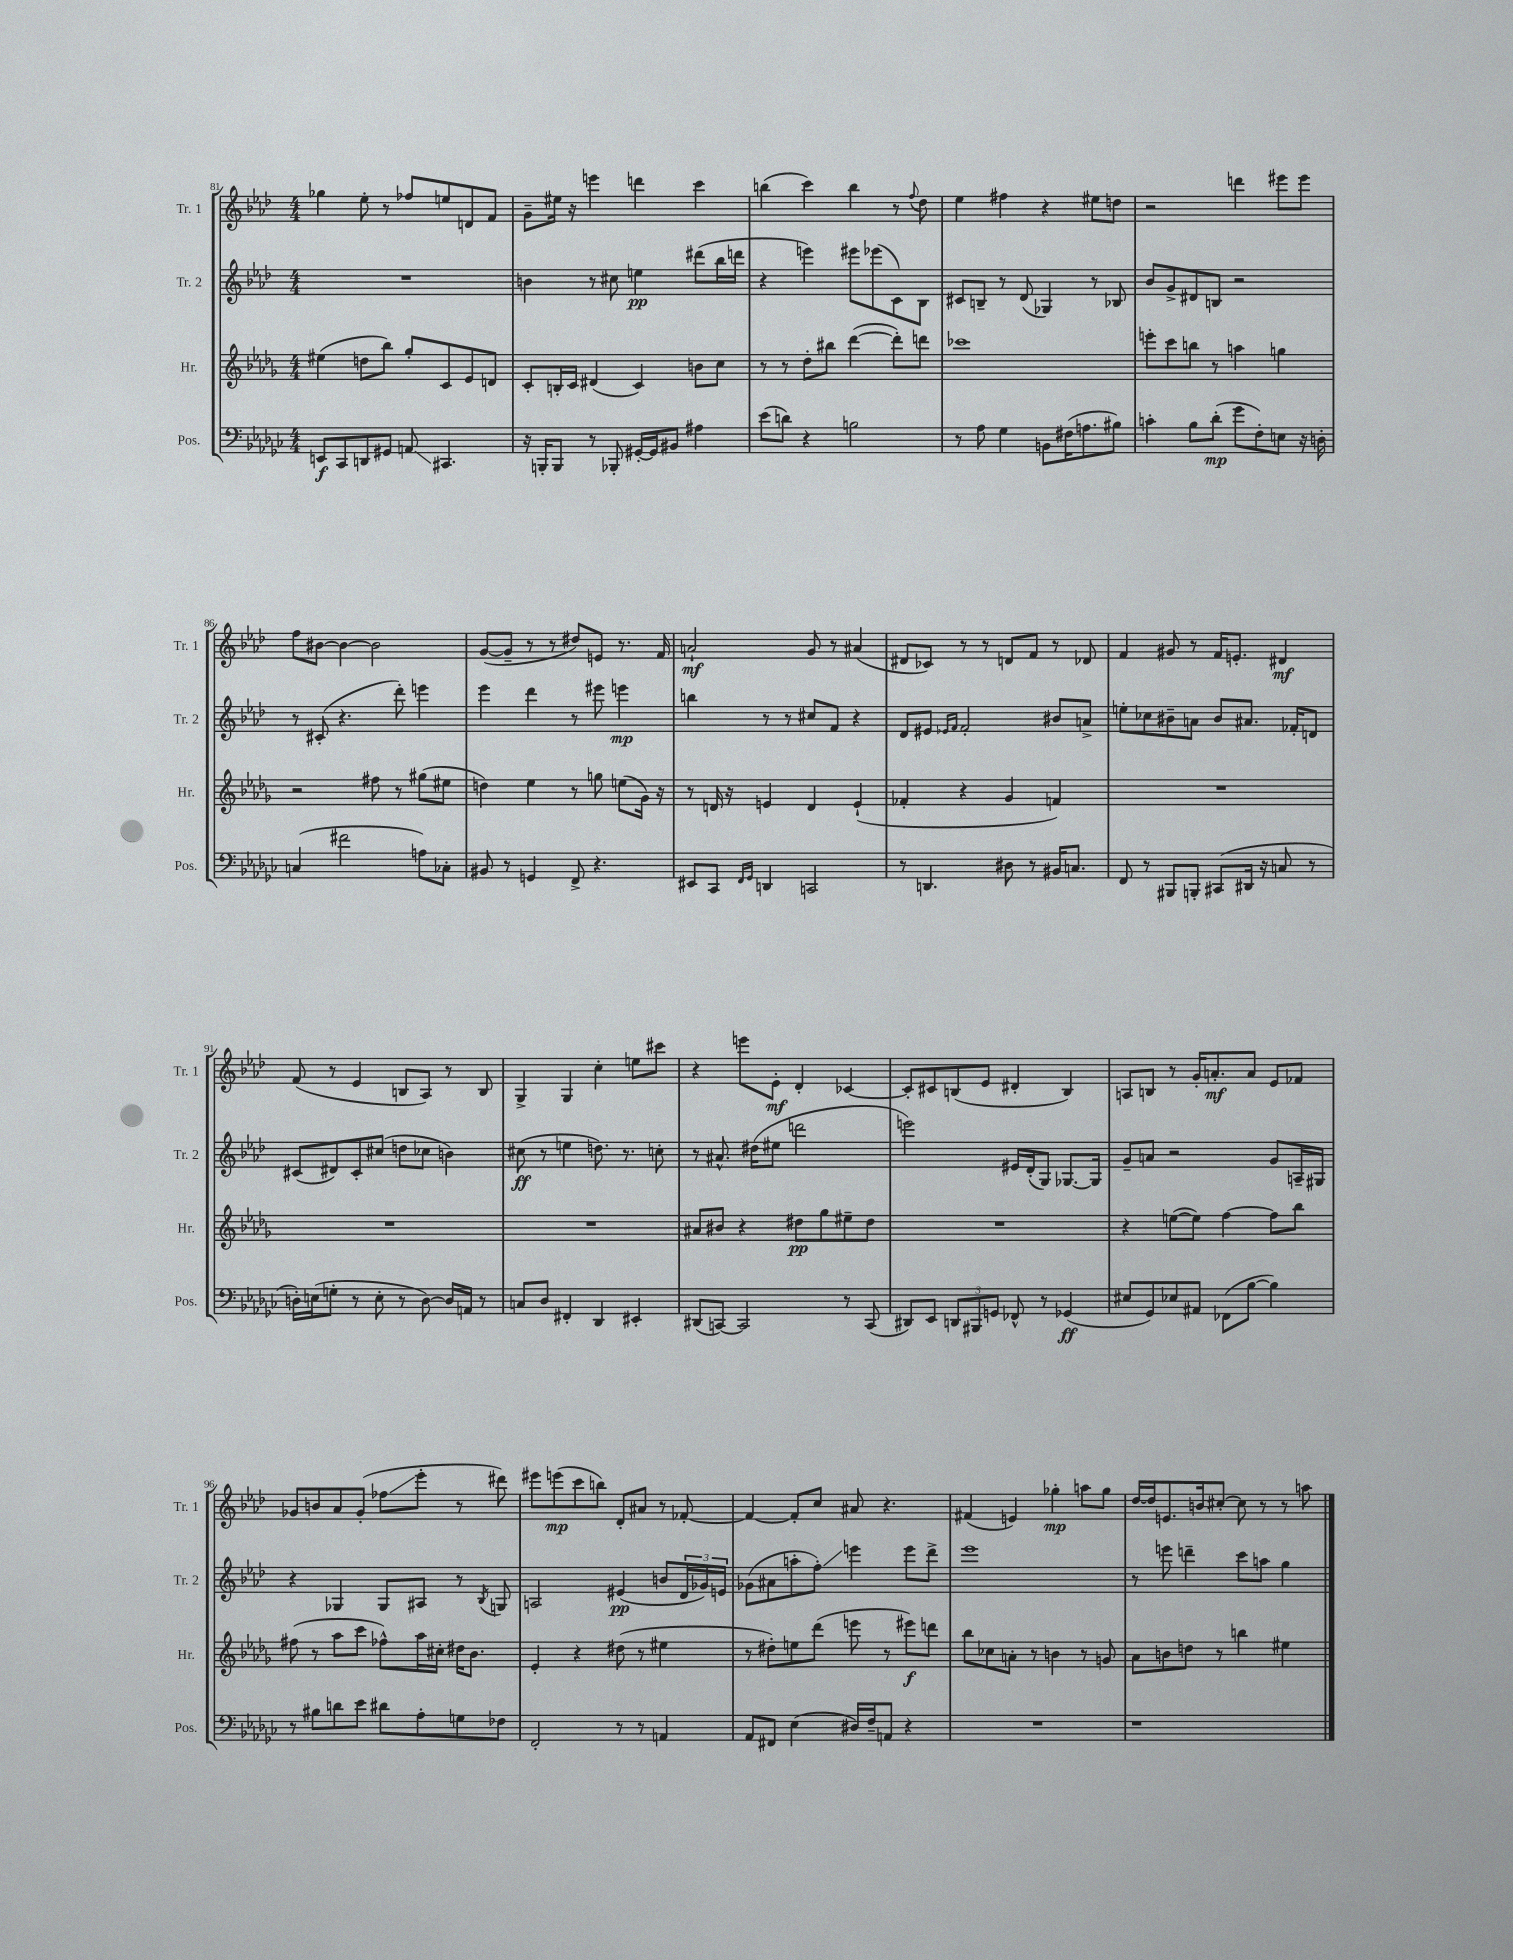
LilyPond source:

<<
\new StaffGroup <<
\new Staff = "s0" \with { instrumentName = "Tr. 1" shortInstrumentName = "Tr. 1" } {
    \clef treble \key aes \major \numericTimeSignature \time 4/4
    ges''4 ees''8-. r8 fes''8 e''8 d'8 f'8 |
    g'8-- eis''16 r16 e'''4 d'''4 c'''4 |
    b''4( c'''4) b''4 r8 \appoggiatura { f''8 } des''8 |
    ees''4 fis''4 r4 eis''8 d''8 |
    r2 d'''4 eis'''8 eis'''8 |
    f''8 bis'8~ bis'4~ bis'2 |
    g'8~( g'8-- r8 r8 dis''8) e'8 r8. f'16 |
    a'2-!\mf g'8 r8 ais'4( |
    dis'8 ces'8) r8 r8 d'8 f'8 r8 des'8 |
    f'4 gis'8 r8 f'16 e'8.-. dis'4\mf |
    f'8( r8 ees'4 b8 aes8) r8 b8 |
    g4-> g4 c''4-. e''8 cis'''8 |
    r4 e'''8 ees'8-.\mf des'4-. ces'4~ |
    ces'8-. cis'8 b8( ees'8 dis'4-. b4) |
    a8 b8 r8 g'16-. a'8.-.\mf a'8 ees'8 fes'8 |
    ges'8 b'8 aes'8 ges'8-.( fes''8\glissando ees'''8-. r8 dis'''8) |
    eis'''8 e'''8\mp( c'''8 b''8) des'8-. ais'8 r8 fes'8~-. |
    fes'4~ fes'8-. c''8 ais'8 r4. |
    fis'4( e'4) ges''4-.\mp a''8 ges''8 |
    des''16~ des''16 e'8. b'16 cis''8~-. cis''8 r8 r8 a''8 \bar "|." |
}
\new Staff = "s1" \with { instrumentName = "Tr. 2" shortInstrumentName = "Tr. 2" } {
    \clef treble \key aes \major \numericTimeSignature \time 4/4
    R1 |
    b'4 r8 cis''8 e''4\pp dis'''8( bes''16 d'''16 |
    r4 e'''4) eis'''8 ees'''8( c'8) bes8 |
    cis'8 b8-- r8 des'8( ges4) r8 bes8 |
    bes'8 g'8-> dis'8 b8 r2 |
    r8 cis'8-.( r4. des'''8-.) e'''4 |
    ees'''4 des'''4 r8 eis'''8 e'''4\mp |
    b''4 r8 r8 cis''8 f'8 r4 |
    des'8 eis'8 \grace { ees'16 f'16 } f'2-. bis'8 a'8-> |
    e''8-. ces''8 bis'8-- a'8 bis'8 ais'8. fes'16-. d'8 |
    cis'8( dis'8) cis'8-. cis''8( d''8 ces''8 b'4) |
    cis''8\ff( r8 e''4 d''8.) r8. c''8-. |
    r8 ais'8.-^ dis''16( eis''8 d'''2 |
    e'''2) eis'16 des'16-.( g8) ges8.~ ges16 |
    g'8-- a'8 r2 g'8 a16-- gis16 |
    r4 ges4 ges8 ais8 r8 \acciaccatura { bes8 } g8 |
    a2 eis'4\pp( b'8 \tuplet 3/2 { des'16 ges'16) e'16 } |
    ges'8( ais'8 a''8-. f''8-.\glissando) e'''4 e'''8 des'''8-> |
    ees'''1 |
    r8 e'''8 d'''4-- c'''8 a''8 g''4 \bar "|." |
}
\new Staff = "s2" \with { instrumentName = "Hr." shortInstrumentName = "Hr." } {
    \clef treble \key des \major \numericTimeSignature \time 4/4
    eis''4( d''8 bes''8) ges''8-. c'8 ees'8 d'8 |
    c'8-. b16-. c'16 dis'4( c'4) b'8 c''8 |
    r8 r8 des''8-. bis''8 des'''4~( des'''8-.) d'''8 |
    ces'''1 |
    e'''8-. c'''8 b''8 r8 a''4 g''4 |
    r2 fis''8 r8 gis''8( eis''8 |
    d''4) ees''4 r8 g''8 e''8( ges'16) r16 |
    r8 d'16 r16 e'4 d'4 e'4-!( |
    fes'4-. r4 ges'4 f'4) |
    R1 |
    R1 |
    R1 |
    ais'8 bis'8 r4 dis''8\pp ges''8 eis''8-- dis''8 |
    R1 |
    r4 e''8~( e''8) f''4~ f''8 bes''8 |
    fis''8( r8 aes''8 c'''8 fes''8-^) aes''16 cis''16-. dis''16 bes'8. |
    ees'4-. r4 dis''8( r8 eis''4 |
    r8 dis''8-.) e''8 des'''8( e'''8 r8 eis'''8\f) d'''8 |
    bes''8 ces''8 a'8-. r8 b'4 r8 g'8 |
    aes'8 b'8 d''8 r8 b''4 eis''4 \bar "|." |
}
\new Staff = "s3" \with { instrumentName = "Pos." shortInstrumentName = "Pos." } {
    \clef bass \key ges \major \numericTimeSignature \time 4/4
    e,8\f ces,8 d,8 gis,8 a,8\glissando cis,4. |
    r16 b,,16-. b,,8 r8 bes,,8-. gis,16~-. gis,16 bis,8 ais4 |
    ees'8( d'8) r4 b2 |
    r8 aes8 ges4 b,8 fis16( a8. bis8) |
    c'4-. bes8 des'8-.\mp( ges'8 f8-.) e8 r16 d16-. |
    c4( fis'2 a8) ces8-. |
    bis,8 r8 g,4 f,8-> r4. |
    eis,8 ces,8 \grace { f,16 ges,16 } d,4 c,2 |
    r8 d,4. dis8 r8 bis,16 c8. |
    f,8 r8 bis,,8 b,,8-. cis,8( dis,16 r16 c8 r8 |
    d16-.) e16( g8-. r8 e8-. r8 d8~) d16 a,16 r8 |
    c8 des8 fis,4-. des,4 eis,4-. |
    dis,8( c,8~) c,2 r8 c,8( |
    dis,8) ees,8 \tuplet 3/2 { d,8 bis,,8 g,8 } fes,8-^ r8 ges,4\ff( |
    eis8 ges,8) ees8 ais,8 fes,8( bes8~ bes4) |
    r8 bis8 d'8 ees'8 dis'8 aes8-. g8 fes8 |
    f,2-. r8 r8 a,4 |
    aes,8 fis,8 ees4( dis16) f16-- a,8 r4 |
    R1 |
    r1 \bar "|." |
}
>>
>>
\layout { \context { \Score currentBarNumber = #81 } }
